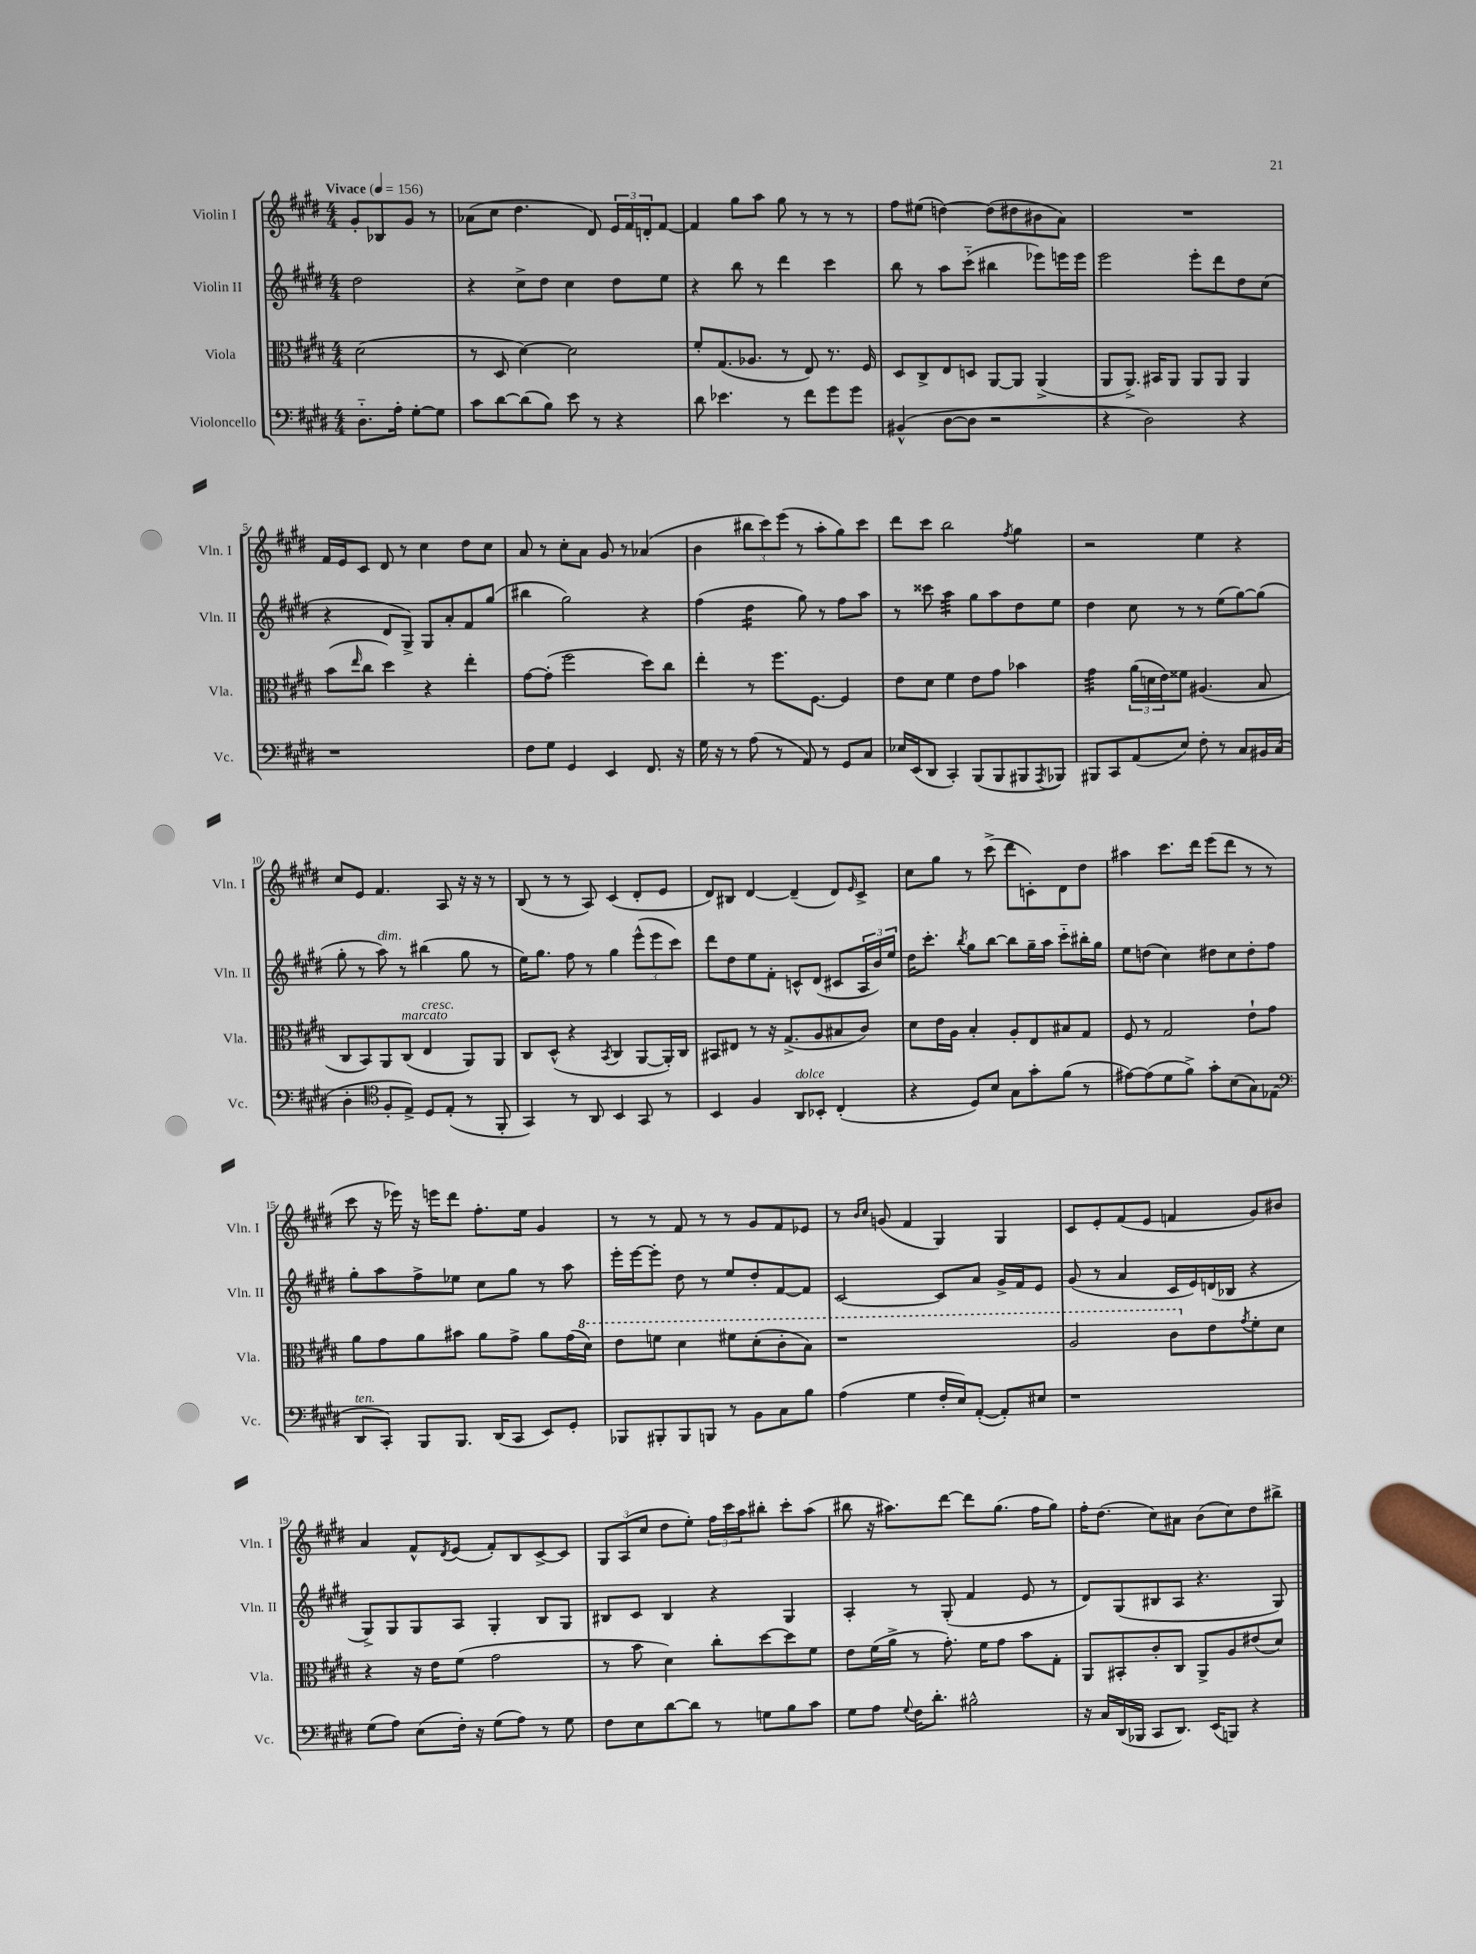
<<
\new StaffGroup <<
\new Staff = "s0" \with { instrumentName = "Violin I" shortInstrumentName = "Vln. I" } {
    \clef treble \key e \major \numericTimeSignature \time 4/4 \partial 2 \tempo "Vivace" 4 = 156
    gis'8-. bes8 gis'8 r8 |
    aes'8( cis''8 dis''4. dis'8) \tuplet 3/2 { e'16 fis'16 d'16-. } fis'8~ |
    fis'4 gis''8 a''8 gis''8 r8 r8 r8 |
    fis''8 eis''8( d''4~) d''8( dis''8 bis'8 a'8) |
    R1 |
    fis'16 e'16 cis'8 dis'8 r8 cis''4 dis''8 cis''8 |
    a'8 r8 cis''8-. a'8 gis'8 r8 aes'4( |
    b'4 \tuplet 3/2 { bis''8 cis'''8) e'''8( } r8 a''8-. gis''8) cis'''8 |
    dis'''8 cis'''8 b''2 \acciaccatura { fis''8 } gis''4 |
    r2 e''4 r4 |
    cis''8 e'8 fis'4. a8 r16 r16 r8 |
    b8( r8 r8 a8) cis'4( dis'8-. e'8 |
    dis'8) bis8 dis'4~ dis'4--( dis'8) \grace { e'16 } cis'8-> |
    cis''8 gis''8 r8 cis'''8->( dis'''8 c'8-.) dis'8 dis''8 |
    ais''4 cis'''8. dis'''16 e'''8( dis'''8 r8 r8 |
    cis'''8 r16 ees'''16) r16 e'''16 dis'''8 fis''8.-. e''16 gis'4 |
    r8 r8 fis'8 r8 r8 gis'8 fis'8 ees'8 |
    r8 \grace { b'16 cis''16 } g'8( fis'4 gis4) gis4 |
    cis'8 e'8-. fis'8( e'8 f'4 gis'8) bis'8 |
    a'4 fis'8-^ \acciaccatura { dis'8 } e'8( fis'8-.) b8 cis'8~-> cis'8 |
    \tuplet 3/2 { gis8 a8( cis''8 } dis''8 e''8-.) \tuplet 3/2 { fis''16 cis'''16 a''16 } bis''8-. cis'''8-. a''8( |
    bis''8 r16 ais''8.) dis'''8~ dis'''8 gis''8.( fis''16 gis''8) |
    fis''16-. dis''8.( cis''8) ais'8 b'8( cis''8) dis''8 bis''8-> \bar "|." |
}
\new Staff = "s1" \with { instrumentName = "Violin II" shortInstrumentName = "Vln. II" } {
    \clef treble \key e \major \numericTimeSignature \time 4/4 \partial 2
    dis''2 |
    r4 cis''8-> dis''8 cis''4 dis''8 e''8 |
    r4 b''8 r8 dis'''4 cis'''4 |
    b''8 r8 a''8 cis'''8-_( bis''4 ees'''8) e'''16 e'''16 |
    e'''2 e'''8-. dis'''8 dis''8 cis''8( |
    r4 dis'8 gis8->) gis8 a'8-. fis'8 gis''8( |
    bis''4 gis''2) r4 |
    fis''4( dis''4:16 gis''8) r8 fis''8 a''8 |
    r8 cisis'''8 a''4:32 gis''8 a''8 dis''8 e''8 |
    dis''4 cis''8 r8 r8 e''8( gis''8~) gis''8( |
    gis''8-. r8 a''8^\markup { \italic "dim." }) r8 bis''4( gis''8 r8 |
    e''16) gis''8. fis''8 r8 gis''4 \tuplet 3/2 { e'''8-^( e'''8 cis'''8) } |
    dis'''8 dis''8 e''8 fis'8-. c'8-^ dis'8( cis'8 \tuplet 3/2 { a16 b'16) e''16 } |
    dis''16 cis'''8.-. \acciaccatura { b''8 } gis''8 b''8~ b''8 gis''16-- a''16 cis'''8-_ bis''16-. gis''16 |
    e''8 d''8( cis''4) dis''8 cis''8 dis''8-. fis''8 |
    gis''8-. a''8 fis''8-> ees''8 cis''8 gis''8 r8 a''8 |
    e'''16-. e'''16~ e'''8-. dis''8 r8 e''8 dis''8-. fis'8~ fis'8 |
    cis'2~ cis'8 a'8 gis'16-> fis'16 e'8 |
    gis'8( r8 a'4 cis'16 e'16) d'16( bes16 r4 |
    gis8->) gis8 gis8 a8 gis4-. b8 gis8 |
    bis8 cis'8 bis4 r4 gis4 |
    a4-. r8 gis8-.( fis'4 e'8 r8 |
    dis'8) gis8( bis8 a8 r4. gis8) \bar "|." |
}
\new Staff = "s2" \with { instrumentName = "Viola" shortInstrumentName = "Vla." } {
    \clef alto \key e \major \numericTimeSignature \time 4/4 \partial 2
    dis'2( |
    r8 dis8 dis'4~) dis'2 |
    fis'8-. gis8.( aes8. r8 e8) r8. fis16 |
    dis8 cis8-> e8 d8 a,8~ a,8 a,4->( |
    a,8 a,8.->) bis,16 a,8 a,8 a,8 a,4 |
    b'8( \grace { e''16 } cis''8 dis''4) r4 e''4-. |
    gis'8~ gis'8-.( fis''2 dis''8) cis''8 |
    e''4-. r8 fis''8. fis8.~ fis4 |
    e'8 dis'8 fis'4 e'8 gis'8 bes'4 |
    gis'4:32 \tuplet 3/2 { a'16( d'16 e'16) } fisis'8 ais4.( b8 |
    cis8 b,8) a,8 cis8^\markup { \italic "marcato" }( e4^\markup { \italic "cresc." } a,8) a,8 |
    cis8 dis8-^( r4 \acciaccatura { b,8 } cis4 a,8~ a,16-.) cis16 |
    bis,8 eis8 r8 r16 gis8.->( a8 bis8 cis'8) |
    dis'8 e'16 a16 b4-. a8-. e8 bis8 gis8 |
    fis8 r8 gis2 e'8-! gis'8 |
    a'8 gis'8 a'8 bis'8 a'8 gis'8-> a'8 gis'16( \ottava #1 dis''16) |
    e''8 f''8 dis''4 fis''8 dis''8-.( cis''8-. b'8) |
    r1 |
    a'2 cis''8 \ottava #0 e'8 \acciaccatura { gis'8 } fis'8-. dis'8 |
    r4 r16 e'16 fis'8( gis'2 |
    r8 b'8 dis'4) cis''8-. dis''8~ dis''8 fis'8 |
    e'8 fis'16( a'16-> r8 gis'8.-.) fis'16 gis'8 b'8 gis8-. |
    a,8 bis,8-. cis'8-. cis8 a,8-> a8 eis'8( dis'8) \bar "|." |
}
\new Staff = "s3" \with { instrumentName = "Violoncello" shortInstrumentName = "Vc." } {
    \clef bass \key e \major \numericTimeSignature \time 4/4 \partial 2
    dis8.-_ a16-. gis8~-. gis8 |
    cis'8 dis'8~ dis'8( b8) e'8 r8 r4 |
    dis'8 ees'4. r8 fis'8 gis'8 gis'8 |
    bis,4-^( dis8~ dis8 r2 |
    r4 dis2) r4 |
    r1 |
    fis8 gis8 gis,4 e,4 fis,8. r16 |
    gis16 r16 r8 a8( r8 a,8) r8 gis,8 cis8 |
    ees16 e,16( dis,8 cis,4-.) b,,8( b,,8 bis,,8 \acciaccatura { a,,8 } bes,,8) |
    bis,,8 cis,8 a,8( e8) fis8-. r8 cis8 bis,16 cis16( |
    dis4-. \clef tenor fis8-. e8->) dis8 e8-.( r8 fis,8-. |
    gis,4) r8 a,8 b,4 gis,8 r8 |
    b,4 fis4 a,8^\markup { \italic "dolce" } bes,8-. cis4-.( |
    r4 dis8) b8 gis8 gis'8-. fis'8( r8 |
    eis'8~) eis'8( dis'8 fis'8->) gis'8-. b8( gis8) ees8( |
    \clef bass dis,8^\markup { \italic "ten." } cis,8-.) b,,8 b,,8. dis,16( cis,8 e,8) gis,8-. |
    bes,,8 bis,,8-. bis,,8 b,,8 r8 b,8 cis8 b8 |
    a4( gis4 fis16-. e16) a,8~-.( a,8-.) eis8 |
    r1 |
    gis8( a8) e8( fis16-.) r16 gis8( a8) r8 gis8 |
    fis8 e8 dis'8~ dis'8 r8 g8 b8 cis'8 |
    gis8 a8 \appoggiatura { gis8 } fis16 dis'8.-. bis2-^ |
    r16 cis16 dis,16( bes,,16 cis,8 dis,8.) e,16( b,,8) r4 \bar "|." |
}
>>
>>
